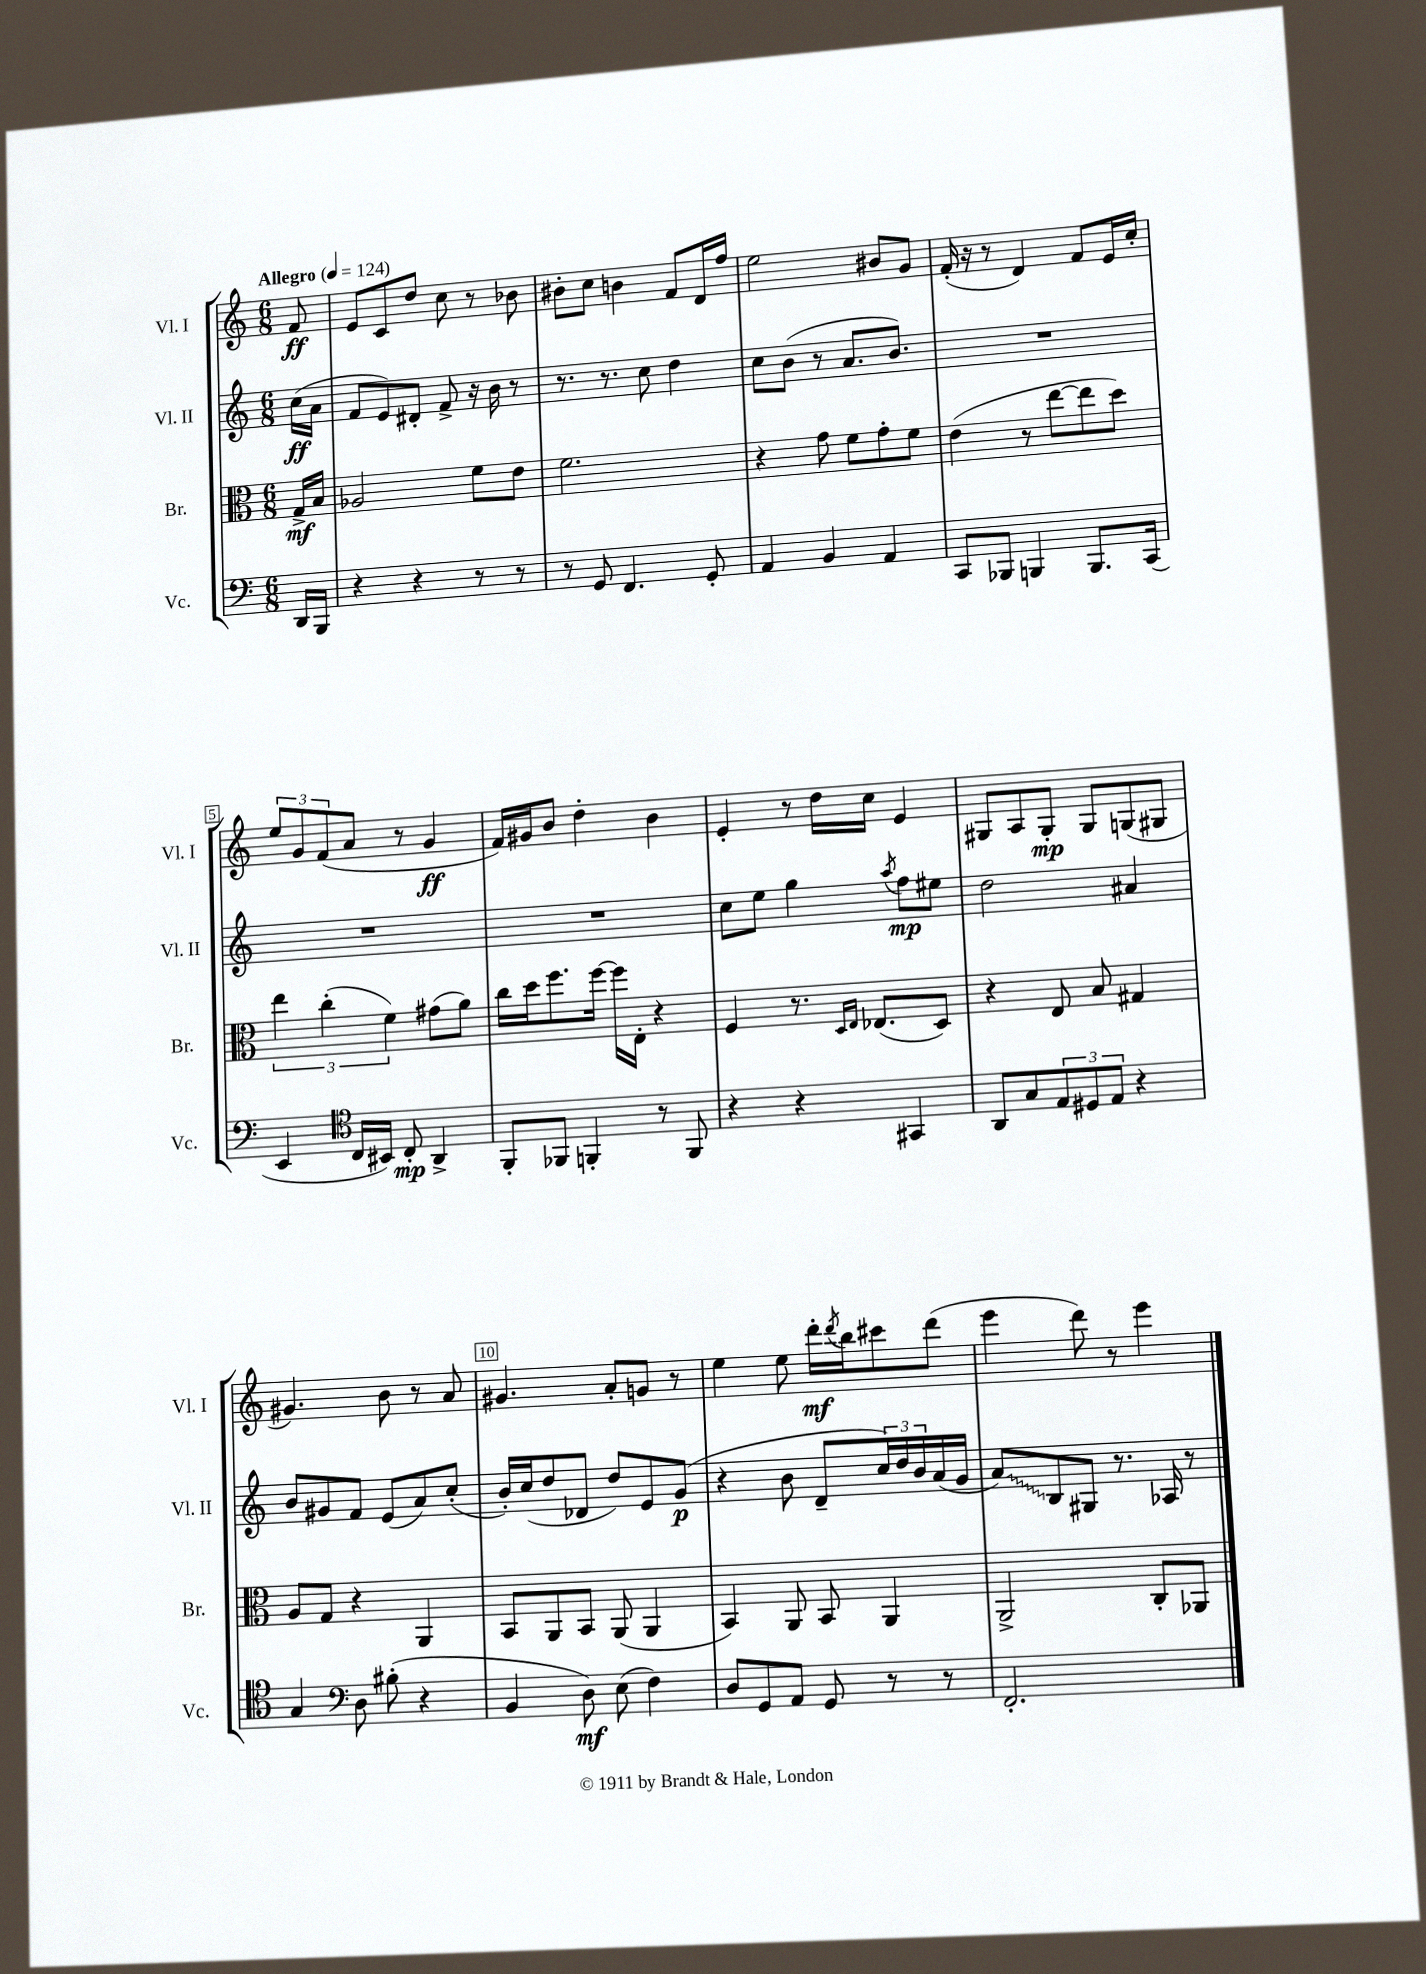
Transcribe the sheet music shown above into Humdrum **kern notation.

**kern	**kern	**kern	**kern
*staff4	*staff3	*staff2	*staff1
*clefF4	*clefC3	*clefG2	*clefG2
*k[]	*k[]	*k[]	*k[]
*M6/8	*M6/8	*M6/8	*M6/8
*MM124	*MM124	*MM124	*MM124
16DD	16G^	(16cc	8f
16BBB	16B	16a	.
=	=	=	=
4r	2A-	8f	8e
.	.	8e)	8c
4r	.	8d#'	8dd
.	.	8f^	8cc
8r	8f	16r	8r
.	.	16b	.
8r	8e	8r	8b-
=	=	=	=
8r	2.f	8.r	8b#'
8GG	.	.	8cc
.	.	8.r	.
4.FF	.	.	4b
.	.	8cc	.
.	.	4dd	8f
8GG'	.	.	16d
.	.	.	16ff
=	=	=	=
4AA	4r	8cc	2ee
.	.	(8b	.
4BB	8g	8r	.
.	8f	8.a	.
4AA	8g'	.	8b#
.	.	8.b)	.
.	8f	.	8g
=	=	=	=
8CC	(4e	2.r	(16f'
.	.	.	16r
8BBB-	.	.	8r
4BBB	8r	.	4d)
.	[8ee	.	.
8.BBB	8ee]	.	8f
.	8dd)	.	16e
(16CC	.	.	16cc'
=	=	=	=
4EE	6ee	2.r	12ee
.	.	.	12g
.	(6cc'	.	(12f
*clefC4	*	*	*
16C	.	.	8a
16BB#)	.	.	.
.	6f)	.	.
8C'	.	.	8r
4AA^	(8g#	.	4g
.	8a)	.	.
=	=	=	=
8FF'	16cc	2.r	16f)
.	16dd	.	16g#
8FF-	8.ff	.	8b
4FF'	.	.	4dd'
.	[16ff	.	.
.	16ff]	.	.
.	16E'	.	.
8r	4r	.	4b
8FF	.	.	.
=	=	=	=
4r	4F	8cc	4e'
.	.	8ee	.
4r	8.r	4gg	8r
.	.	.	16dd
.	16qqD	.	.
.	16qqE	.	.
.	(8.E-	.	16cc
.	.	8qaa	.
4GG#	.	8ff	4e
.	8D)	8ee#	.
=	=	=	=
8AA	4r	2dd	8G#
8G	.	.	8A
12E	8E	.	8G#'
12D#	.	.	.
.	8B	.	8G#
12E	.	.	.
4r	4G#	4a#	(8G
.	.	.	8G#
=	=	=	=
4G	8A	8b	4.g#)
.	8G	8g#	.
*clefF4	*	*	*
8D	4r	8f	.
(8B#'	.	(8e	8b
4r	4AA	8a)	8r
.	.	(8cc'	8a
=	=	=	=
4BB	8BB	16b')	4.g#
.	.	(16cc	.
.	8AA	8dd	.
8D)	8BB	8d-	.
(8E	(8AA	8dd)	8a'
4F)	4AA	8e	8g
.	.	(8g	8r
=	=	=	=
8D	4BB)	4r	4ee
8GG	.	.	.
8AA	8AA	8b	8ee
8GG	8BB	8d~	16ddd'
.	.	.	8qddd
.	.	.	16bb
8r	4AA	24cc)	8ccc#
.	.	24dd	.
.	.	24b	.
8r	.	(16a	(8ddd
.	.	16g	.
=	=	=	=
2.FF'	2AA^	8a)	4eee
.	.	8B	.
.	.	8G#	8ddd)
.	.	8.r	8r
.	8C'	.	4eee
.	.	16A-	.
.	8AA-	8r	.
==	==	==	==
*-	*-	*-	*-
